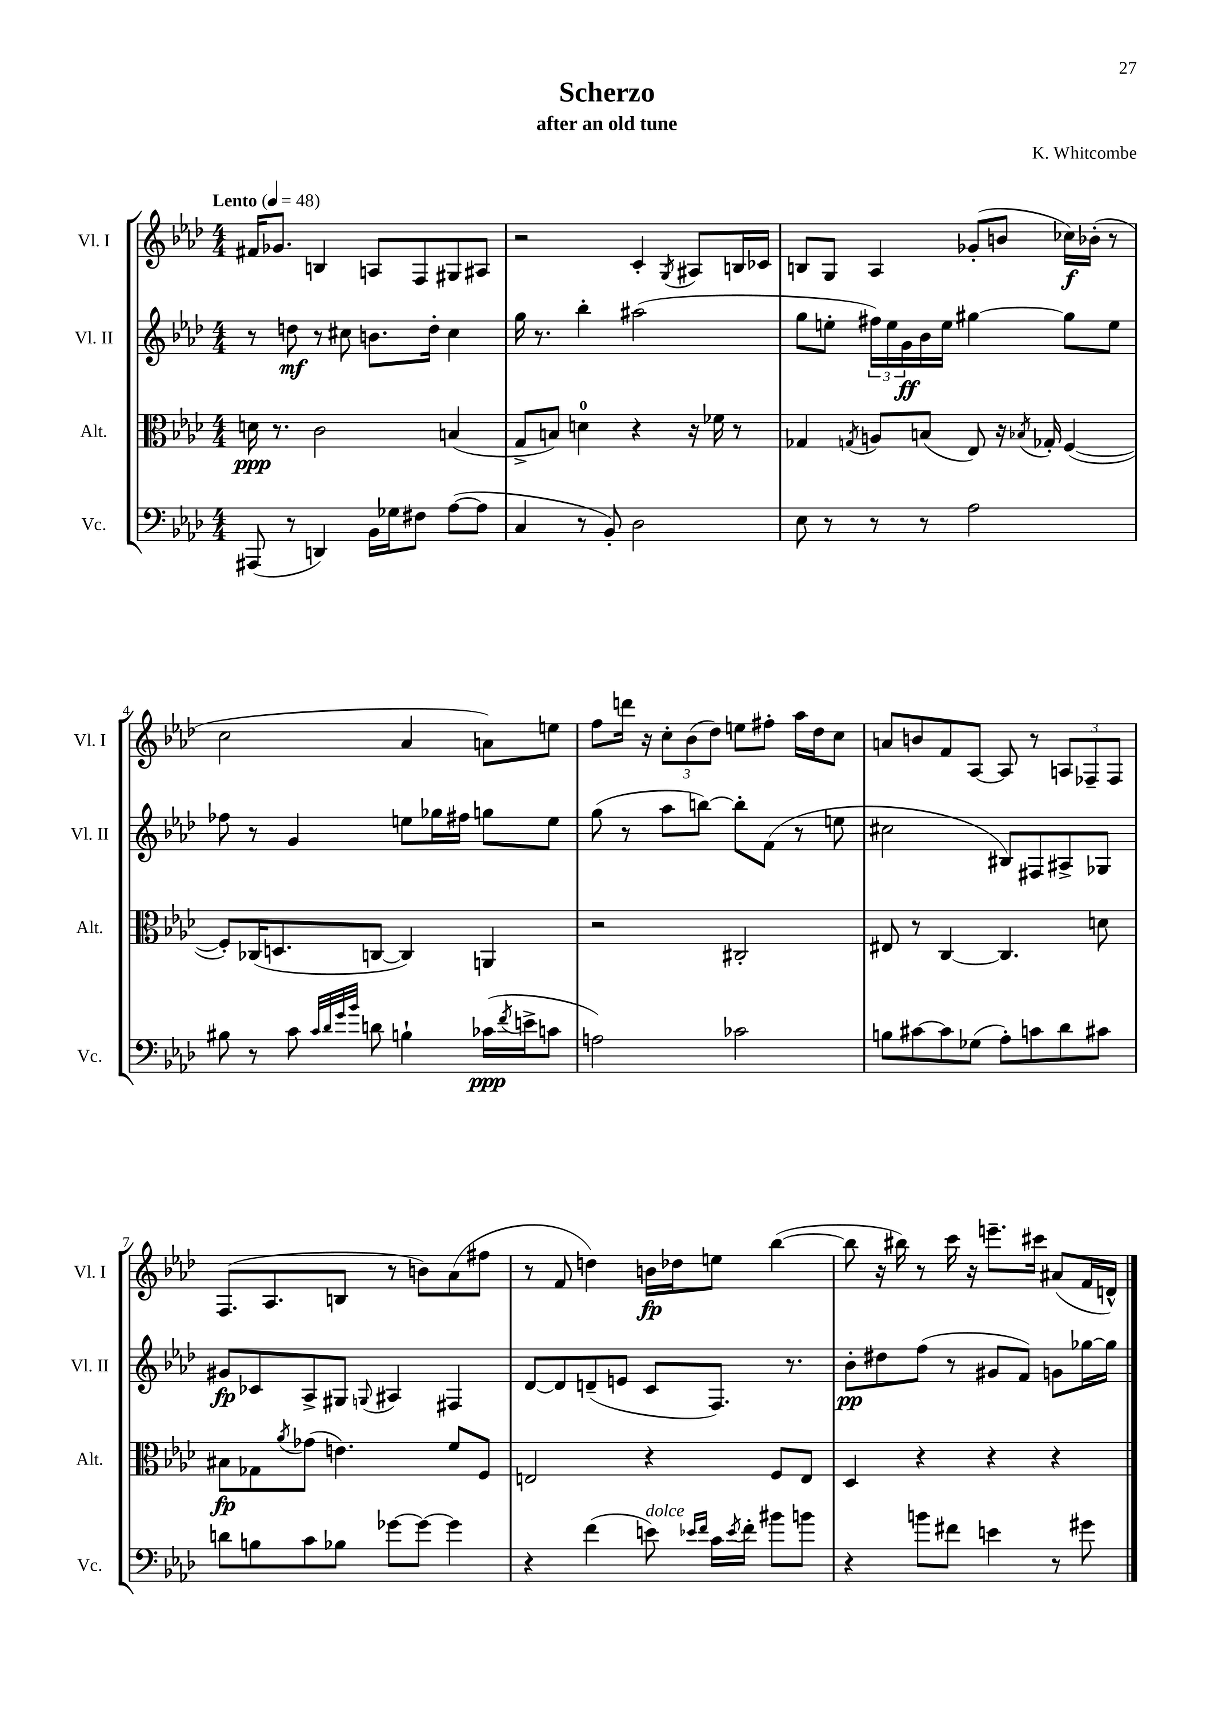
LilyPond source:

\header { title = "Scherzo" composer = "K. Whitcombe" subtitle = "after an old tune" }
<<
\new StaffGroup <<
\new Staff = "s0" \with { instrumentName = "Vl. I" shortInstrumentName = "Vl. I" } {
    \clef treble \key aes \major \numericTimeSignature \time 4/4 \tempo "Lento" 4 = 48
    fis'16 ges'8. b4 a8 f8 gis8 ais8 |
    r2 c'4-. \acciaccatura { g8 } ais8 b16 ces'16 |
    b8 g8 aes4 ges'8-.( b'8 ces''16\f) bes'16-.( r8 |
    c''2 aes'4 a'8) e''8 |
    f''8 d'''16 r16 \tuplet 3/2 { c''8-. bes'8( des''8) } e''8 fis''8-. aes''16 des''16 c''8 |
    a'8 b'8 f'8 aes8~ aes8 r8 \tuplet 3/2 { a8 fes8-- fes8 } |
    f8.( aes8. b8 r8 b'8) aes'8( fis''8 |
    r8 f'8 d''4) b'16\fp des''16 e''8 bes''4~( |
    bes''8 r16 bis''16) r8 c'''16 r16 e'''8.-- cis'''16 ais'8( f'16 d'16-^) \bar "|." |
}
\new Staff = "s1" \with { instrumentName = "Vl. II" shortInstrumentName = "Vl. II" } {
    \clef treble \key aes \major \numericTimeSignature \time 4/4
    r8 d''8\mf r8 cis''8 b'8. d''16-. cis''4 |
    g''16 r8. bes''4-. ais''2( |
    g''8 e''8-. \tuplet 3/2 { fis''16) e''16 g'16\ff } bes'16 e''16 gis''4~ gis''8 e''8 |
    fes''8 r8 g'4 e''8 ges''16 fis''16 g''8 e''8 |
    g''8( r8 aes''8 b''8~) b''8-. f'8( r8 e''8 |
    cis''2 bis8) fis8 ais8-> ges8 |
    gis'8\fp ces'8 aes8-> gis8 \appoggiatura { g8 } ais4 fis4 |
    des'8~ des'8 d'8--( e'8 c'8 f8.) r8. |
    bes'8-.\pp dis''8 f''8( r8 gis'8 f'8) g'8 ges''16~ ges''16 \bar "|." |
}
\new Staff = "s2" \with { instrumentName = "Alt." shortInstrumentName = "Alt." } {
    \clef alto \key aes \major \numericTimeSignature \time 4/4
    d'16\ppp r8. c'2 b4( |
    g8-> b8) d'4-0 r4 r16 fes'16 r8 |
    ges4 \acciaccatura { g8 } a8 b8( ees8) r16 \acciaccatura { bes8 } ges16-. f4~( |
    f8-.) ces16( d8. c8~ c4) a,4 |
    r2 cis2-. |
    eis8 r8 c4~ c4. d'8 |
    bis8\fp ges8 \acciaccatura { aes'8 } ges'8( e'4.) f'8 f8 |
    e2 r4 f8 e8 |
    des4 r4 r4 r4 \bar "|." |
}
\new Staff = "s3" \with { instrumentName = "Vc." shortInstrumentName = "Vc." } {
    \clef bass \key aes \major \numericTimeSignature \time 4/4
    ais,,8( r8 d,4) bes,16 ges16 fis8 aes8~( aes8 |
    c4 r8 bes,8-.) des2 |
    ees8 r8 r8 r8 aes2 |
    bis8 r8 c'8 \grace { c'32 des'32 g'32 bes'32 } d'8 b4-! ces'16\ppp( \acciaccatura { f'8 } e'16-> c'8 |
    a2) ces'2 |
    b8 cis'8~ cis'8 ges8( aes8-.) c'8 des'8 cis'8 |
    d'8 b8 c'8 bes8 ges'8~ ges'8~ ges'4 |
    r4 f'4( e'8^\markup { \italic "dolce" }) \grace { ees'16 f'16 } c'16 \acciaccatura { ees'8 } f'16-. bis'8 b'8 |
    r4 b'8 fis'8 e'4 r8 gis'8 \bar "|." |
}
>>
>>
